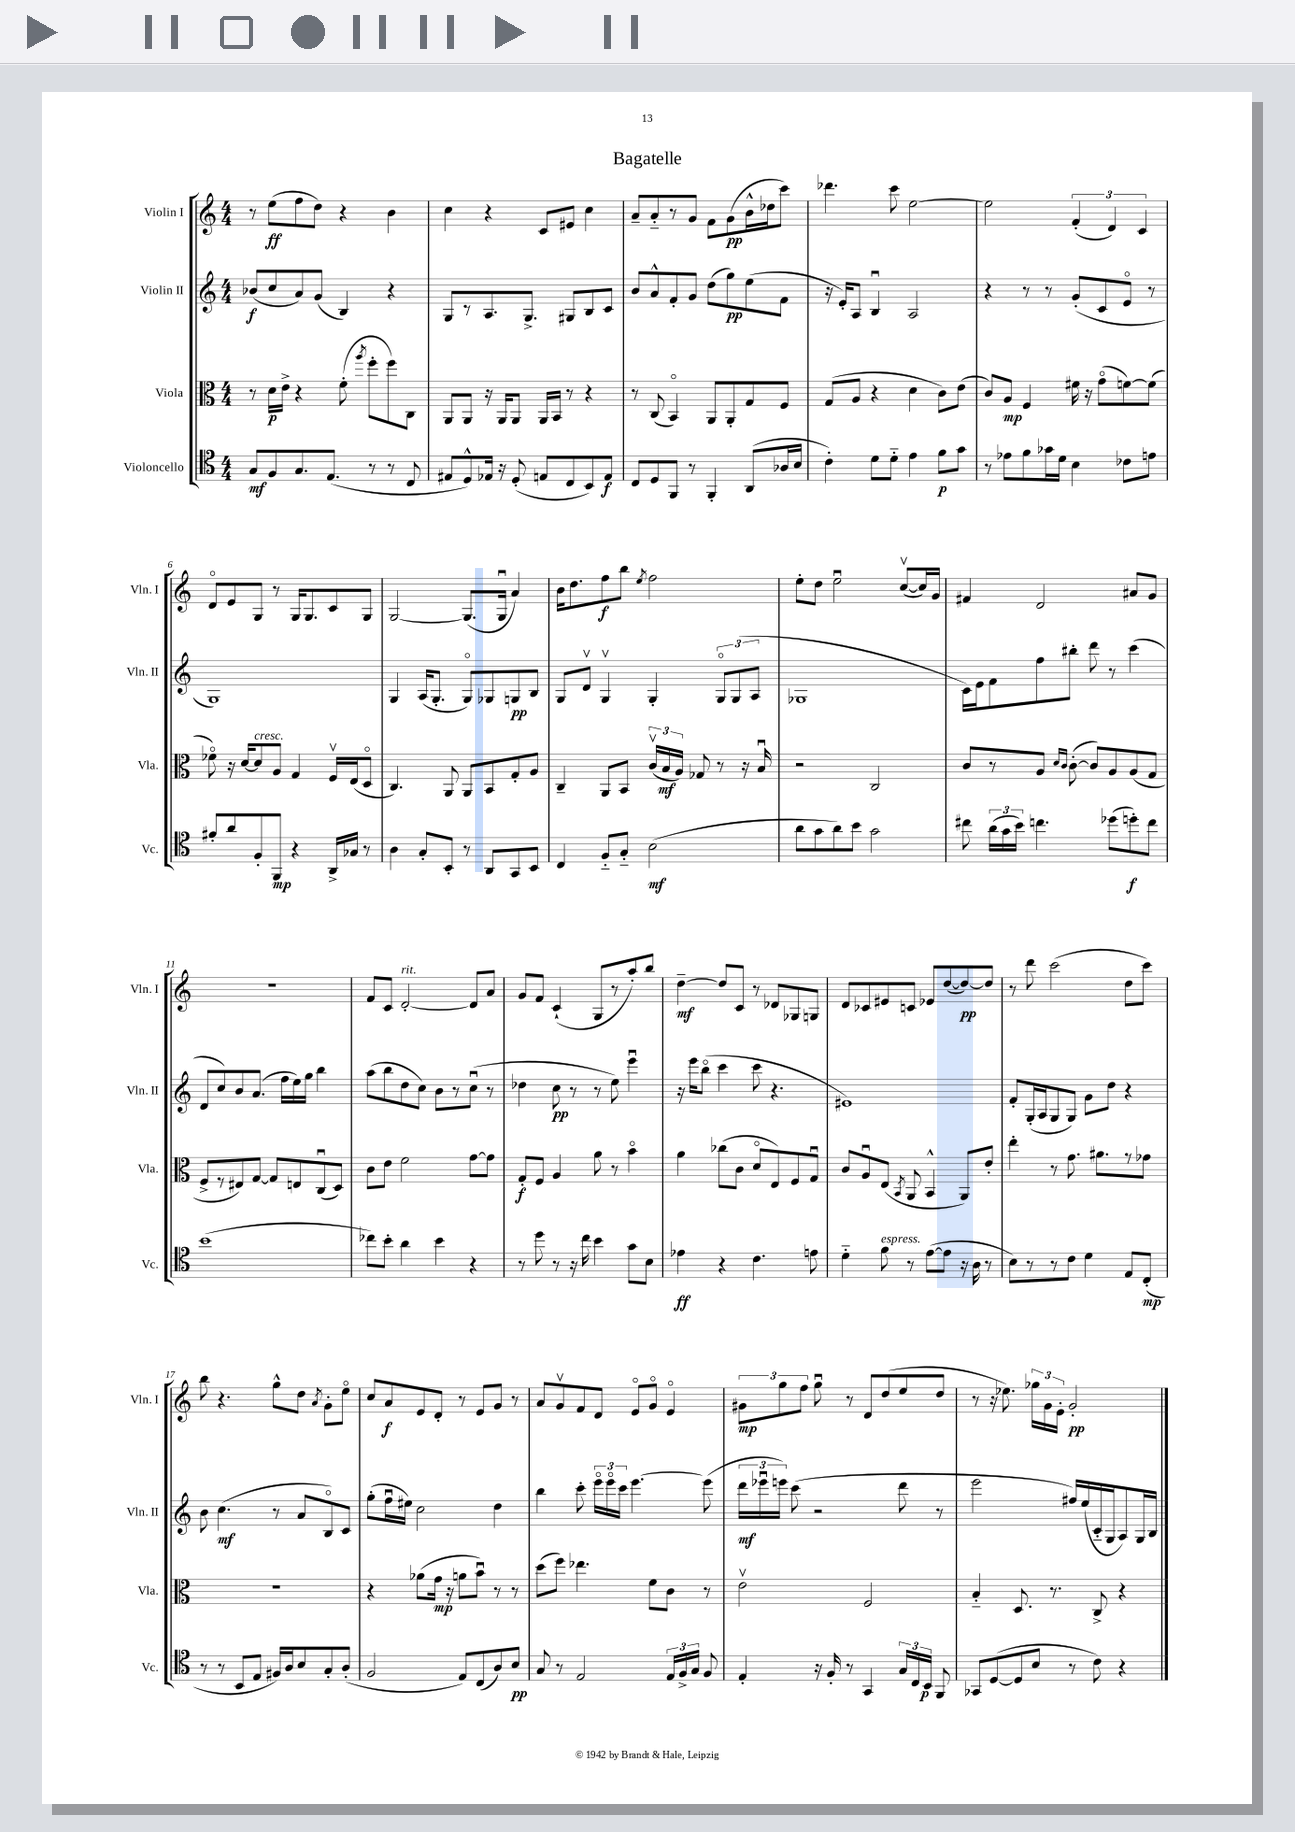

**kern	**kern	**kern	**kern
*staff4	*staff3	*staff2	*staff1
*clefC4	*clefC3	*clefG2	*clefG2
*k[]	*k[]	*k[]	*k[]
*M4/4	*M4/4	*M4/4	*M4/4
8G	8r	(8b-	8r
8F	16d	8cc	(8ee
.	16e^	.	.
8.G	4r	8a)	8ff
.	.	(8g	8dd)
(8.E	.	.	.
.	(8f'	4B)	4r
.	8qaa	.	.
8r	8ff'	.	.
8r	8ff)	4r	4b
8C	8C	.	.
=	=	=	=
8E#	8AA	8G	4cc
8D^^)	8AA	8r	.
16E-	16r	8.A	4r
16r	16AA	.	.
(8D'	8AA	.	.
.	.	8.G^	.
8E	16AA	.	8c
.	16BB	.	.
8C	8r	8G#	8e#
8BB)	4r	8B	4cc
8E	.	8c	.
=	=	=	=
8C	8r	8b	8a~
8D	(8C	8a^^	8a'~
8FF	4BBo)	8f'	8r
8r	.	8g	8g
4FF'	8AA	(8dd	8f
.	8AA'	8gg)	(8g
(8AA	8G	(8ee	16b^^
.	.	.	16dd-
16A-	8F	8f	8ccc)
16B	.	.	.
=	=	=	=
4c')	(8G	16r	4.ddd-
.	.	16e')	.
.	8A	8A	.
8d	4r	4Bu	.
8d'~	.	.	8ccc
4e	4d	2A	[2ee
8f	8c)	.	.
8g	(8e	.	.
=	=	=	=
8r	8c)	4r	2ee]
8e-	8A	.	.
8f	4F	8r	.
16g-	.	8r	.
16d	.	.	.
4B	16f#	(8g'	(6f'
.	16r	.	.
.	(8go	8c	.
.	.	.	6d)
8c-	[8f)	8eo	.
.	.	.	6c
8e	(8f]	8r	.
=	=	=	=
8f#'	8f-o)	1G)	8do
8a	16r	.	8e
.	[16d	.	.
8F'	8d]	.	8G
8FF	8A	.	8r
4r	4G	.	16G
.	.	.	8.G
16AA^	16Fv	.	8c
16G-	(16E	.	.
8r	8Do	.	8G
=	=	=	=
4A	4.C)	4G	[2G
8G'	.	(16A	.
.	.	8.G'	.
8BB'	8AA	.	.
8r	8AA	8Go)	(8.G]
8AA	8BB	8G-	.
.	.	.	16Gu
8GG	8G'	8G	4a)
8BB	8A	8B	.
=	=	=	=
4C	4C~	8G	16b
.	.	.	8.dd
.	.	8dv	.
8F'~	8AA	4Gv	8ff
8G'~	8BB	.	8bb
.	.	.	8qee
(2B	(24cv	4G'	2ff
.	24B	.	.
.	24A)	.	.
.	8G-	.	.
.	8r	12Go	.
.	.	(12G	.
.	16r	.	.
.	.	12A	.
.	16Bu	.	.
=	=	=	=
8a	2r	1G-	8ee'
8g	.	.	8dd
8a)	.	.	2eeu
8b	.	.	.
2g	2C	.	.
.	.	.	([8ccv
.	.	.	16cc])
.	.	.	16g
=	=	=	=
8cc#	8c	16c)	4f#
.	.	16e	.
(24a	8r	8f	.
24g	.	.	.
24b)	.	.	.
4.cc	8A	8ff	2d
.	16qqd	.	.
.	16qqc	.	.
.	([8c'	8bb#'	.
.	8c])	8ddd	.
(8dd-	8A	8r	.
8dd')	(8A	(4ccc	8a#
8cc	8G	.	8g
=	=	=	=
(1b	8F^	8d	1r
.	8r	8cc)	.
.	8E#)	8b	.
.	[8G	(8.a	.
.	8G]	.	.
.	.	16ff	.
.	8E	16ee)	.
.	.	16gg	.
.	(8Cu	4bb	.
.	8D)	.	.
=	=	=	=
8cc-)	8c	(8aa	8f
8b'	8e	8bb	8c
4a	2f	8dd	[2d'
.	.	8cc)	.
4b	.	8b	.
.	.	8r	.
4r	[8g	(8ccu	8d]
.	8g]	8r	8a
=	=	=	=
8r	8G'	4dd-	8g
8dd	8F	.	8f
8r	4A	8cc	(4c`
16r	.	8r	.
16cc	.	.	.
4b	8a	8r	8G
.	8r	8ee)	8r
8g	4bo	4eeeu	8aa')
8B	.	.	8bb
=	=	=	=
4e-	4a	16r	[4dd~
.	.	16eee	.
.	.	(8bbo	.
4r	(8cc-	4ccc	8dd]
.	8c	.	8c
4.c	8do	8ccc	8r
.	8E)	4.r	8d-
.	8F	.	8G-
8e	8Gu	.	8G
=	=	=	=
4d'~	8c	1e#)	8d
.	8Au	.	8c-
8f	(8E	.	8e#
.	8qBB	.	.
8r	8AA	.	8c
([8e	4BB^^	.	8e-
8e]	.	.	([8dd
16r	8AA)	.	8dd_)
16A	.	.	.
8r	8e'	.	8dd]
=	=	=	=
8B)	4ee'	8f'	8r
8r	.	(16G'	8ddd
.	.	16A	.
8r	8r	8G	(2ccc
8c	8.g	8G)	.
4d	.	8g	.
.	8.a#	.	.
.	.	8dd	.
8E	8r	4r	8dd
(8C'	8g-	.	8ccc)
=	=	=	=
8r	1r	8b	8bb
8r	.	(4.cc	4.r
8BB	.	.	.
8E	.	.	.
16F#)	.	8r	8gg^^
16A	.	.	.
8B	.	8a	8dd
.	.	.	8qa
8G'	.	8Bo)	8g'
(8A'	.	8c	8eeo
=	=	=	=
2F	4r	(8gg'	8cc
.	.	16ffu	8a
.	.	16ee#)	.
.	(8a-	2cc	8e
.	16g	.	8d'
.	16r	.	.
8E)	8a	.	8r
(8C	8bu)	.	8e
8A)	8r	4dd	8g
8B	8r	.	8r
=	=	=	=
8G	(8dd	4bb	8a
8r	8ff)	.	8gv
2E	4.ee-	8ccc'	8f
.	.	24eeeo	8d
.	.	24eeeo	.
.	.	24ccc	.
.	.	[4.eee	8eo
.	8f	.	8go
24E	8c	.	4eo
24F^	.	.	.
24G	.	.	.
8F	8r	(8eee]	.
=	=	=	=
4E'	2ev	24ddd	12g#
.	.	24eee-u	.
.	.	24eee)	12gg
.	.	(8ccc	.
.	.	.	12ff
16r	.	2r	8ggu
16F'	.	.	.
8r	.	.	8r
4GG	2F	.	8d
.	.	.	(8dd
24G	.	8ddd	8ee
24C	.	.	.
24BB	.	.	.
8FF	.	8r	8dd
=	=	=	=
8GG-	4B'~	2eee	8r
([8D	.	.	16r
.	.	.	8.ee-)
8D]	8.D	.	.
8B	.	.	24gg-
.	.	.	24g
.	8.r	.	.
.	.	.	24e'
8r	.	16ff#)	2g'
.	.	(16ee	.
8c)	8C^	16c'~	.
.	.	16G	.
4r	4r	8A)	.
.	.	16G	.
.	.	16B	.
==	==	==	==
*-	*-	*-	*-
